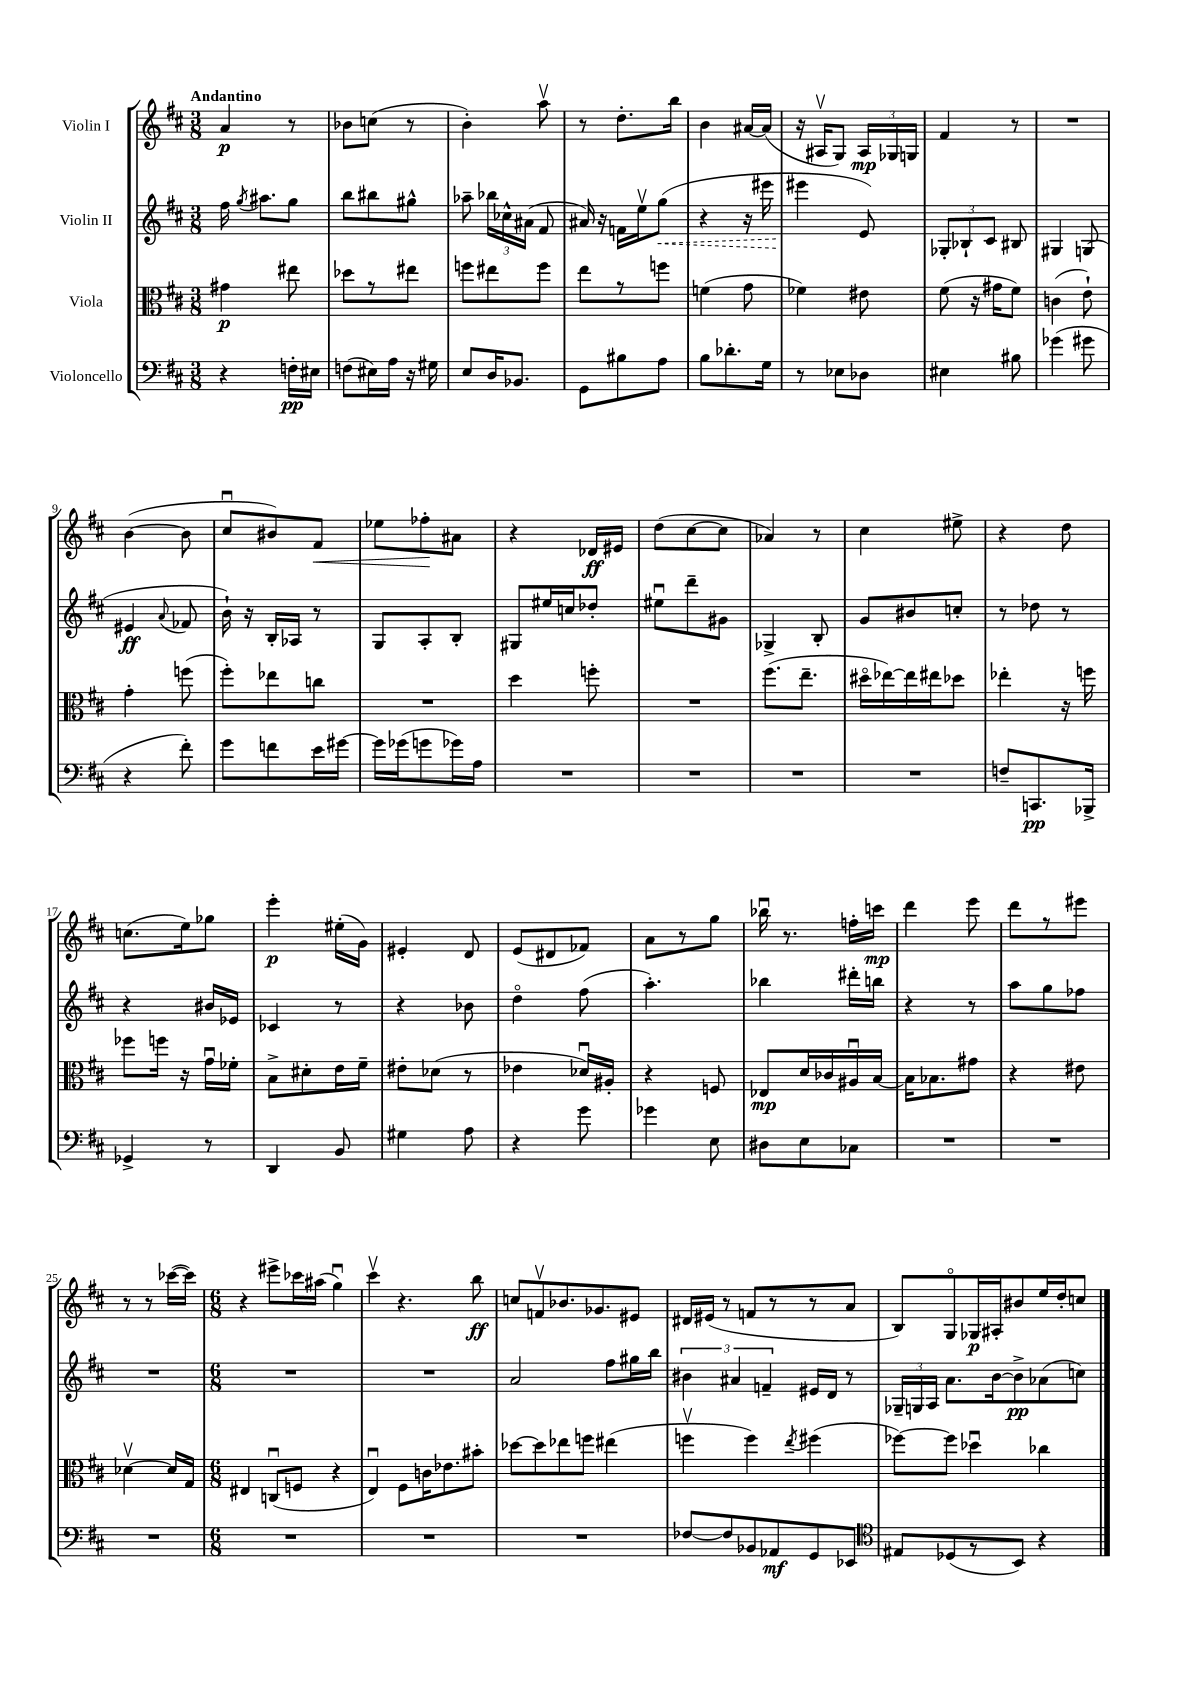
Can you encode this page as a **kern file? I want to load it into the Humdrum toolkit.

**kern	**kern	**kern	**kern
*staff4	*staff3	*staff2	*staff1
*clefF4	*clefC3	*clefG2	*clefG2
*k[f#c#]	*k[f#c#]	*k[f#c#]	*k[f#c#]
*M3/8	*M3/8	*M3/8	*M3/8
4r	4g#	16ff#	4a
.	.	8qgg	.
.	.	8.aa#	.
16F'	8ee#	8gg	8r
16E#	.	.	.
=	=	=	=
(8F	8dd-	8bb	8b-
16E#)	8r	8bb#	(8cc
16A	.	.	.
16r	8ee#	8gg#^^	8r
16G#	.	.	.
=	=	=	=
8E	8ff	8aa-~	4b')
16D	8ee#	24bb-	.
.	.	24cc-^^	.
8.BB-	.	.	.
.	.	(24a#	.
.	8ff	8f#	8aav
=	=	=	=
8GG	8ee	16a#)	8r
.	.	16r	.
8B#	8r	16f	8.dd'
.	.	16eev	.
8A	8ff	(8gg	.
.	.	.	16bb
=	=	=	=
8B	(4f	4r	4b
8.d-'	.	.	.
.	8g	16r	[16a#
16G	.	16eee#	(16a#]
=	=	=	=
8r	4f-)	4eee#	16r
.	.	.	16A#v
8E-	.	.	8G)
8D-	8e#	8e)	24A#
.	.	.	24G-
.	.	.	24G
=	=	=	=
4E#	(8f#	12G-'	4f#
.	.	12B-`	.
.	16r	.	.
.	.	12c#	.
.	16g#	.	.
8B#	8f#)	8B#	8r
=	=	=	=
(4g-	(4c	4G#	4.r
8g#	8e`)	(8G	.
=	=	=	=
4r	4g'	4e#	([4b
.	.	8qqa	.
8f#')	(8ff	8f-	8b]
=	=	=	=
8g	8ff#')	16b`)	8cc#u
.	.	16r	.
8f	8ee-	16B'	8b#)
.	.	16A-	.
16e	8cc	8r	8f#
[16g#	.	.	.
=	=	=	=
16g#]	4.r	8G	8ee-
(16g-	.	.	.
8g	.	8A'	8ff-'
16g-)	.	8B'	8a#
16A	.	.	.
=	=	=	=
4.r	4dd	8G#	4r
.	.	16ee#	.
.	.	16cc	.
.	8ff'	8dd-'	16d-
.	.	.	16e#
=	=	=	=
4.r	4.r	8ee#u	(8dd
.	.	8ddd~	[8cc#
.	.	8g#	8cc#]
=	=	=	=
4.r	(8.ff#	4G-^	4a-)
.	8.ee~	.	.
.	.	8B'	8r
=	=	=	=
4.r	16dd#o	8g	4cc#
.	[16ee-)	.	.
.	16ee-]	8b#	.
.	16ee#	.	.
.	8dd-	8cc'	8ee#^
=	=	=	=
8F~	4ee-'	8r	4r
8.CC	.	8dd-	.
.	16r	8r	8dd
16BBB-^	16ff	.	.
=	=	=	=
4GG-^	8ff-	4r	(8.cc
.	16ff	.	.
.	16r	.	16ee)
8r	16gu	16b#	8gg-
.	16f-'	16e-	.
=	=	=	=
4DD	8B^	4c-	4eee'
.	8d#'	.	.
8BB	16e	8r	(16ee#'
.	16f#~	.	16g)
=	=	=	=
4G#	8e#'	4r	4e#'
.	(8d-	.	.
8A	8r	8b-	8d
=	=	=	=
4r	4e-	4ddo	(8e
.	.	.	8d#
8g	16d-u)	(8ff#	8f-)
.	16A#'	.	.
=	=	=	=
4g-	4r	4.aa')	8a
.	.	.	8r
8E	8F	.	8gg
=	=	=	=
8D#	8E-	4bb-	16bb-u
.	.	.	8.r
8E	16d	.	.
.	16c-	.	.
8C-	16A#u	16ddd#'	16ff'
.	[16B	16bb	16ccc
=	=	=	=
4.r	16B]	4r	4ddd
.	8.B-	.	.
.	8g#	8r	8eee
=	=	=	=
4.r	4r	8aa	8ddd
.	.	8gg	8r
.	8e#	8ff-	8eee#
=	=	=	=
4.r	[4d-v	4.r	8r
.	.	.	8r
.	16d-]	.	([16ccc-
.	16G	.	16ccc-])
=	=	=	=
*M6/8	*M6/8	*M6/8	*M6/8
2.r	4E#	2.r	4r
.	(8Cu	.	8eee#^
.	8F	.	16ccc-
.	.	.	(16aa#
.	4r	.	4ggu)
=	=	=	=
2.r	4Eu)	2.r	4ccc#v
.	8F#	.	4.r
.	16c	.	.
.	8.e-	.	.
.	8b#'	.	8bb
=	=	=	=
2.r	[8dd-	2a	8cc
.	8dd-]	.	8fv
.	8ee-	.	8.b-
.	8ff	.	.
.	.	.	8.g-
.	(4ee#	8ff#	.
.	.	16gg#	8e#
.	.	16bb	.
=	=	=	=
[8F-	4ffv	6b#	16d#
.	.	.	(16e#
8F-]	.	.	8r
.	.	6a#	.
8BB-	4ff)	.	8f
.	.	6f~	.
8AA-	.	.	8r
.	8qee	.	.
8GG	(4ff#	16e#	8r
.	.	16d	.
8EE-	.	8r	8a
=	=	=	=
*clefC4	*	*	*
8E#	[8ff-)	24G-~	8B)
.	.	24G	.
.	.	24A	.
(8D-	8ff-]	8.a	8Go
8r	4dd-u	.	16G-
.	.	[16b	16A#'
8BB)	.	8b^]	8b#
4r	4cc-	(8a-	16ee
.	.	.	16dd'
.	.	8cc)	8cc
==	==	==	==
*-	*-	*-	*-
